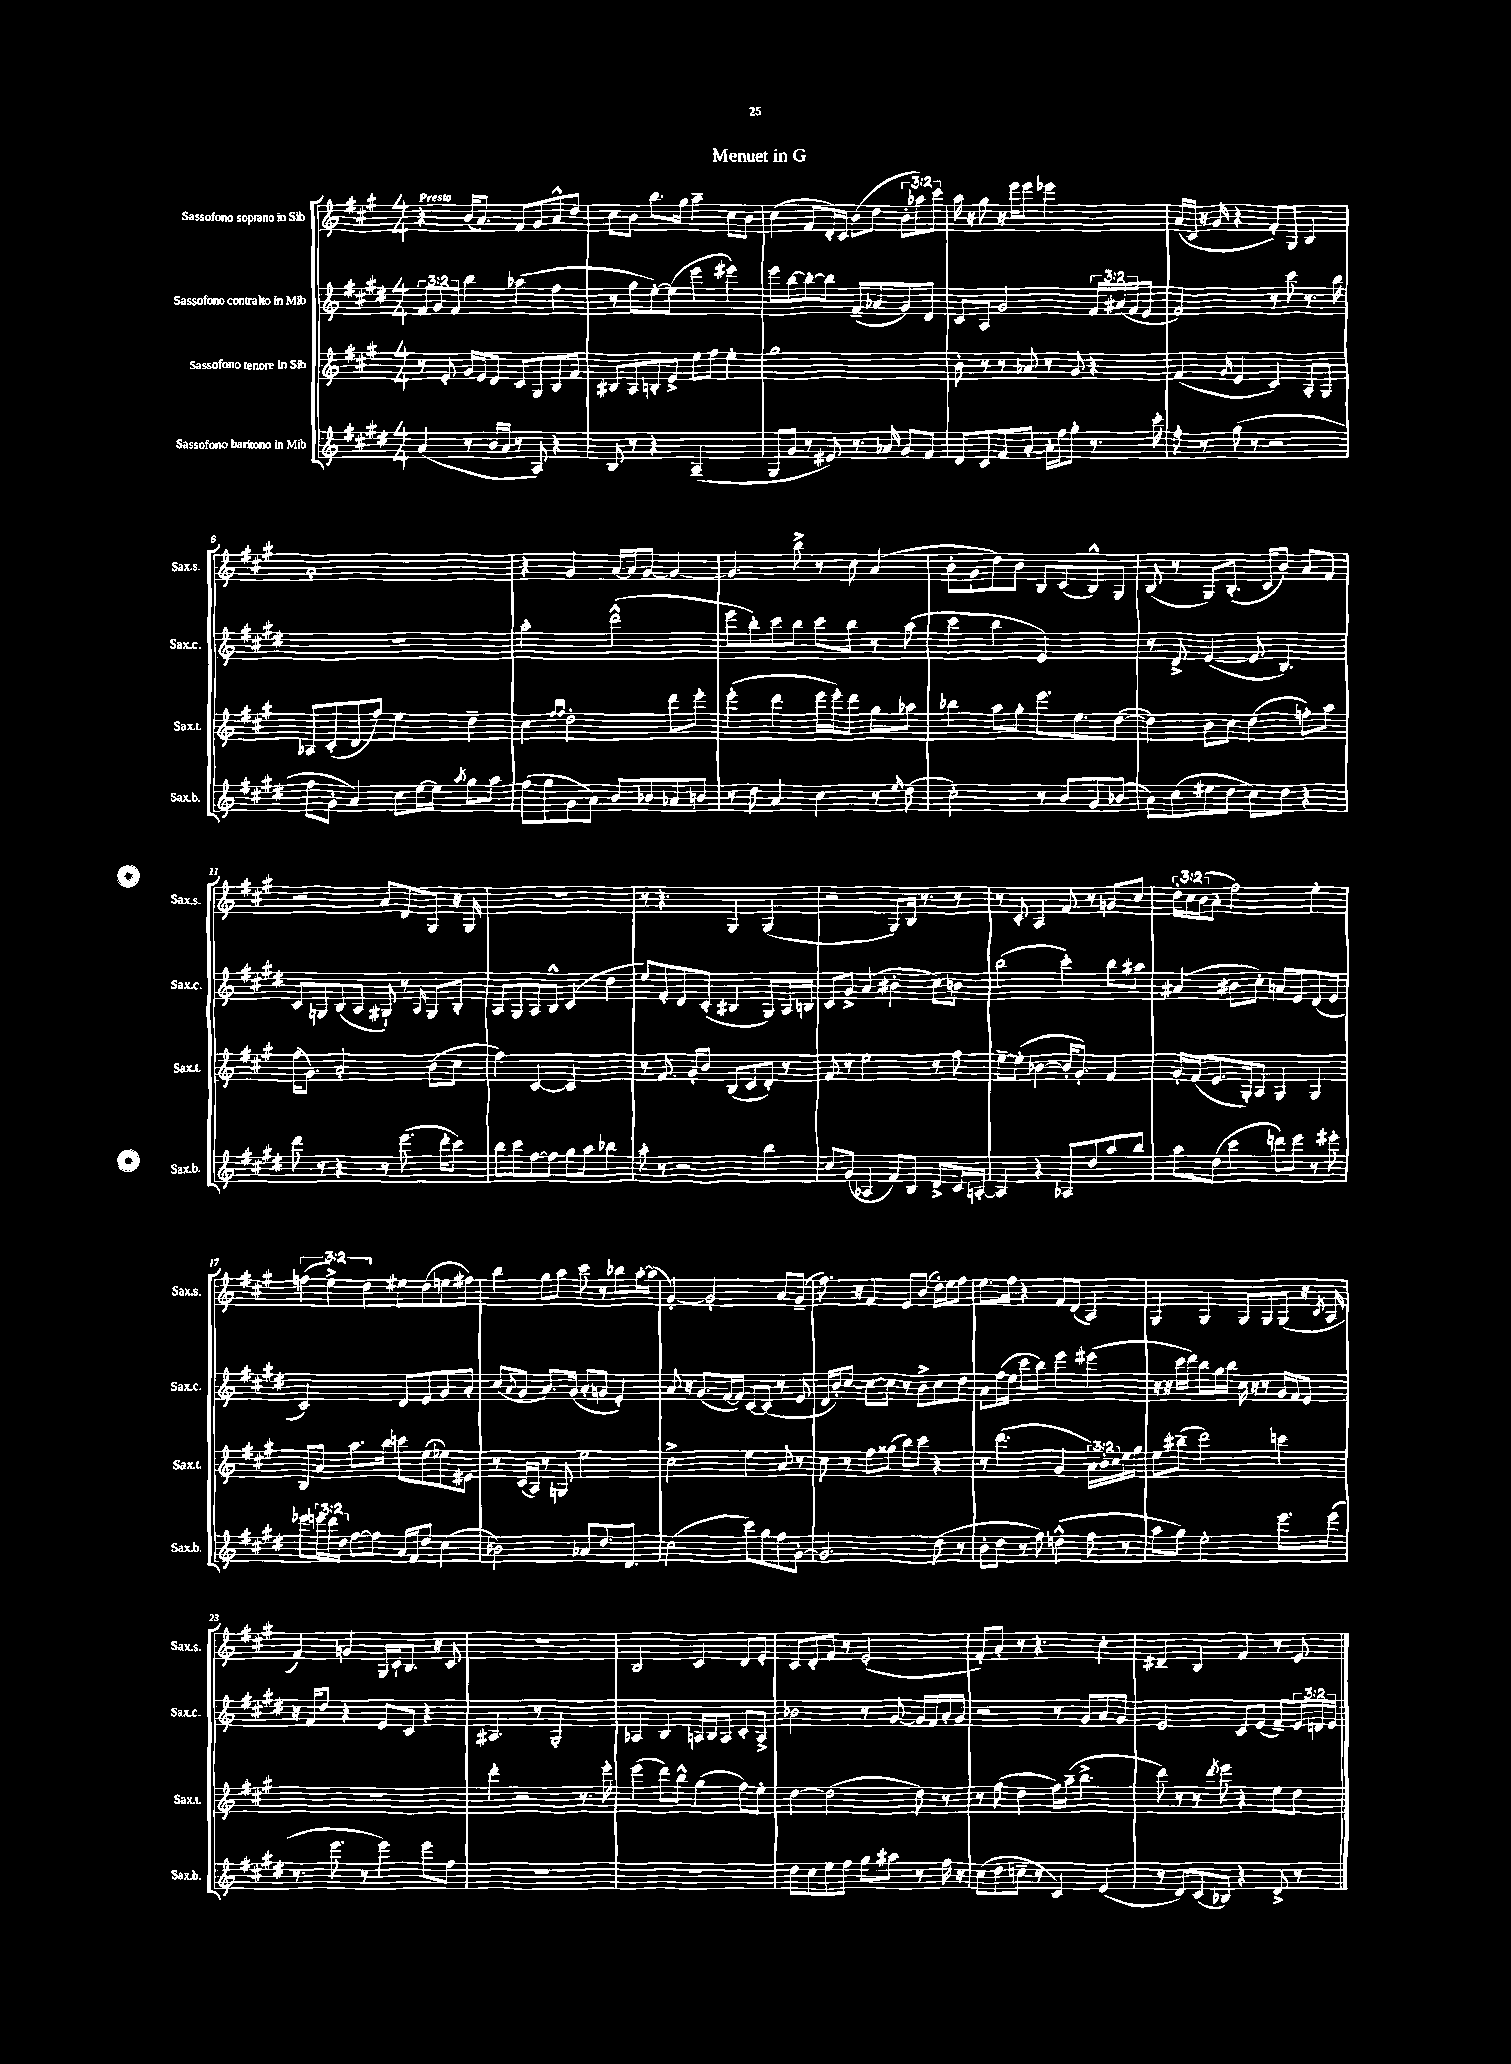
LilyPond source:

\header { title = "Menuet in G" }
<<
\new StaffGroup <<
\new Staff = "s0" \with { instrumentName = "Sassofono soprano in Sib" shortInstrumentName = "Sax.s." } {
    \clef treble \key a \major \numericTimeSignature \time 4/4 \override Staff.TupletNumber.text = #tuplet-number::calc-fraction-text \tempo "Presto"
    r4 b'16( a'8.) fis'8 gis'8 a'8-^ d''8 |
    cis''8 b'8 b''8. gis''16 a''4-- cis''8 b'8 |
    cis''4( fis'8 d'16-.) cis'16 b'8( d''8 \tuplet 3/2 { b'8-. aes''8) cis'''8 } |
    a''16 r16 gis''8 r16 e'''16 e'''8 ees'''2 |
    a'16( cis'16 r16 gis'16 r4 fis'8-.) gis8 b4 |
    a'1-. |
    r4 gis'4 a'16~ a'16 gis'8~ gis'4~ |
    gis'4. b''8-> r8 cis''8 a'4( |
    b'8-. gis'8 d''8) b'8 b8 cis'8( b8-^) gis8 |
    b8( r8 gis8) b8.-.( cis'16 b'8) a'8 fis'8 |
    r2 a'8 d'8 gis8 r16 gis16 |
    R1 |
    r8 r4. gis4 gis4( |
    r2 gis8) b16 r8. r8 |
    r8 cis'8-. a4 fis'8 r8 g'8 cis''8 |
    \tuplet 3/2 { d''16-. cis''16 b'16( } a'8-. fis''2) e''4-. |
    \tuplet 3/2 { f''4( e''4->) d''4 } eis''8 d''8( e''8 fis''8) |
    b''4 gis''8 a''8 cis'''8 r8 bes''8 a''16~-. a''16( |
    gis'4~-.) gis'2-. a'8 gis'8--( |
    fis''8.) r16 fis'4 e'8 b'8( d''16-.) e''16 fis''8 |
    e''8. fis''16 r4 fis'8 d'8( a4) |
    gis4 gis4 gis8 gis8 gis8( r16 \acciaccatura { cis'8 } a16 |
    fis'4) g'4 gis16 cis'16-! b8. r16 cis'8 |
    R1 |
    b2 cis'4 d'8 e'8-. |
    cis'8 d'8-. fis'8 r8 e'2-.( |
    fis'8-.) a'8-. r8 r4. cis''4-. |
    dis'4-- b4 fis'4 r8 e'8 \bar "|." |
}
\new Staff = "s1" \with { instrumentName = "Sassofono contralto in Mib" shortInstrumentName = "Sax.c." } {
    \clef treble \key e \major \numericTimeSignature \time 4/4 \override Staff.TupletNumber.text = #tuplet-number::calc-fraction-text
    \tuplet 3/2 { fis'8 gis'8 fis'8 } b''4 aes''4( fis''4 |
    r8 gis''8 e''8~-.) e''8( e'''4 eis'''4) |
    e'''8 b''8~ b''8~-. b''8 fis'8--( aes'8 gis'8) dis'8 |
    cis'8 a8 gis'2 \tuplet 3/2 { fis'16 ais'16( fis'16 } e'8 |
    fis'2) r8 cis'''8 r8. b''16 |
    R1 |
    a''2-. dis'''2-^( |
    e'''8 b''8-.) cis'''8 b''8 cis'''8 b''8 r8 a''8( |
    cis'''4 b''4 e'2) |
    r8 dis'8-> e'4~( e'8 b4.) |
    cis'8 g8 b8( a8 gis8-!) r8 \grace { a16 } gis8 b8-. |
    a8 gis8 a8 b8-^ cis'4( dis''4 |
    e''8) fis'8-. dis'8 cis'8-.( bis4 gis8) a16 b16 |
    cis'8 gis'8-> a'4( bis'4-. cis''8) b'8 |
    b''2( cis'''4-.) b''8 ais''8 |
    ais'4( bis'8 cis''8-.) a'8 e'8 dis'8( e'8 |
    cis'2) dis'8 e'8 gis'8 a'8-. |
    cis''8( \appoggiatura { a'8 } gis'8 a'8.) gis'16( a'8-. g'8 e'4-.) |
    a'8 r16 gis'8.( fis'16~ fis'16) cis'8~ cis'8( r8 e'8 |
    dis'16 b'16-.) cis''8~ cis''8~ cis''8 r8 b'8-> cis''8 dis''8 |
    a'8 fis''16( e''16 cis'''8 b''8) e'''4 eis'''4( |
    r16 r16 cis'''16 dis'''16) b''8 gis''16 b''16 cis''16 r16 r8 gis'16 fis'16 e'8 |
    r16 fis'16 dis''8 r4 e'8 cis'8 r4 |
    ais4. r8 gis2-. |
    aes4 b4 a16 b16 a8 cis'8-. a8-> |
    bes'2 r8 gis'8~ gis'16 fis'16 a'16-. gis'16 |
    r2 r8 gis'8 a'8 gis'8 |
    e'2 cis'8 e'8( fis'8--) \tuplet 3/2 { e'16 d'16 e'16 } \bar "|." |
}
\new Staff = "s2" \with { instrumentName = "Sassofono tenore in Sib" shortInstrumentName = "Sax.t." } {
    \clef treble \key a \major \numericTimeSignature \time 4/4 \override Staff.TupletNumber.text = #tuplet-number::calc-fraction-text
    r8 e'8-. gis'16 e'16 d'8 cis'8 gis8 b8 fis'8 |
    bis8 a8 b8-. e'8-> e''8 fis''8 e''4-. |
    gis''1 |
    b'8-. r8 r8 aes'8 r8 gis'8 r4 |
    fis'4( \grace { gis'16 } e'4 cis'4) a8-. gis8 |
    aes8 cis'8-.( d'8 fis''8) e''4 d''4-- |
    cis''4 \grace { fis''16 fis''16 } d''2-. d'''8 e'''8-. |
    e'''4-.( d'''4 e'''16 e'''16-.) d'''8 gis''8 aes''8 |
    bes''4 a''8 gis''8-. e'''8. e''8. d''8~( |
    d''4) b'8 cis''8 d''4( f''8-.) a''8 |
    fis''16( gis'8.) a'2-. b'8( cis''8 |
    fis''4) cis'4~ cis'2 |
    r8 fis'8. gis'16-. b'8 b8( cis'8 d'8-.) r8 |
    fis'8 r8 e''2 r8 fis''8 |
    e''8~-- e''8-.( bes'4~ bes'16-. gis'8.-.) fis'4 |
    gis'16-. fis'16( e'8. gis16-.) a8 gis4 gis4 |
    b8 a'8 a''8. b''16 c'''8 e''8( ees''8) eis'8 |
    r8 cis'16( a16) r8 g8 e''2 |
    cis''2-> e''4 a'8 r8 |
    cis''8 r8 fis''8 gisis''8( b''8) cis'''8 r4 |
    r8 d'''4.( gis'4 \tuplet 3/2 { a'16) b'16-. cis''16 } e''16 gis''16 |
    e''8 bis''8--( d'''2) c'''4 |
    R1 |
    d'''4-. r2 r8. e'''16-. |
    e'''4( d'''8) b''8-^ gis''4( fis''8) e''8-. |
    d''4~ d''2( d''8) r8 |
    r8 fis''8( d''4 fis''16) a''16--( b''4.-> |
    d'''8) r8 r8 \acciaccatura { d'''8 } e'''8 r4 e''8 d''8 \bar "|." |
}
\new Staff = "s3" \with { instrumentName = "Sassofono baritono in Mib" shortInstrumentName = "Sax.b." } {
    \clef treble \key e \major \numericTimeSignature \time 4/4 \override Staff.TupletNumber.text = #tuplet-number::calc-fraction-text
    a'4( r8 b'16 a'16 r8 a8) r4 |
    b8 r8 r4 a2--( |
    gis8 gis'8 r8 eis'8) r8. aes'16 gis'8 fis'8 |
    dis'8 cis'8 fis'8 a'8~-. a'16-. fis''16 gis''8-. r8. cis'''16-. |
    fis''8-. r8 gis''8( r8 r2 |
    fis''8 gis'8-. a'4) cis''8 e''16~ e''16 \acciaccatura { a''8 } gis''8 a''8 |
    fis''8( gis''8 gis'8 a'8) b'8 bes'8 aes'8 b'8 |
    r8 dis''8 a'4 cis''4 r8 \grace { e''16 } dis''8( |
    cis''2-.) r8 b'8 gis'8 bes'8( |
    a'8) cis''8( eis''8 dis''8 cis''8) dis''8 r4 |
    dis'''8 r8 r4 r8 e'''8.( dis'''16-. cis'''8) |
    b''8 cis'''8 fis''8~ fis''8 gis''8 a''8 bes''4 |
    a''8-. r8 r2 b''4 |
    cis''8 gis'8( aes4 fis'8) b8 dis'8-> cis'16 a16~-. |
    a4 r4 aes8 dis''8 a''8 b''8 |
    a''8 dis''8( cis'''4 d'''8) e'''8 r8 eis'''8-. |
    ees'''8 \tuplet 3/2 { e'''16-. dis'''16 dis''16 } fis''8~ fis''8 a'16 fis'16 dis''8 cis''4( |
    bes'2) aes'8 dis''8. dis'8. |
    cis''2( cis'''8) gis''8 fis''8 gis'8~-. |
    gis'2. dis''8( r8 |
    b'8-. dis''8 r8 fis''8) d''4-^( fis''8 r8 |
    a''8 gis''8) e''2-. e'''8. e'''16( |
    r8. e'''8. r8 e'''4) e'''8 fis''8 |
    R1 |
    R1 |
    dis''8 cis''8 e''8 fis''8 gis''8 ais''8 r8 fis''16 r16 |
    cis''8( dis''8 c''8-- r8 cis'4) e'4( |
    r8 dis'8) cis'8( bes8) r4 dis'8-> r8 \bar "|." |
}
>>
>>
